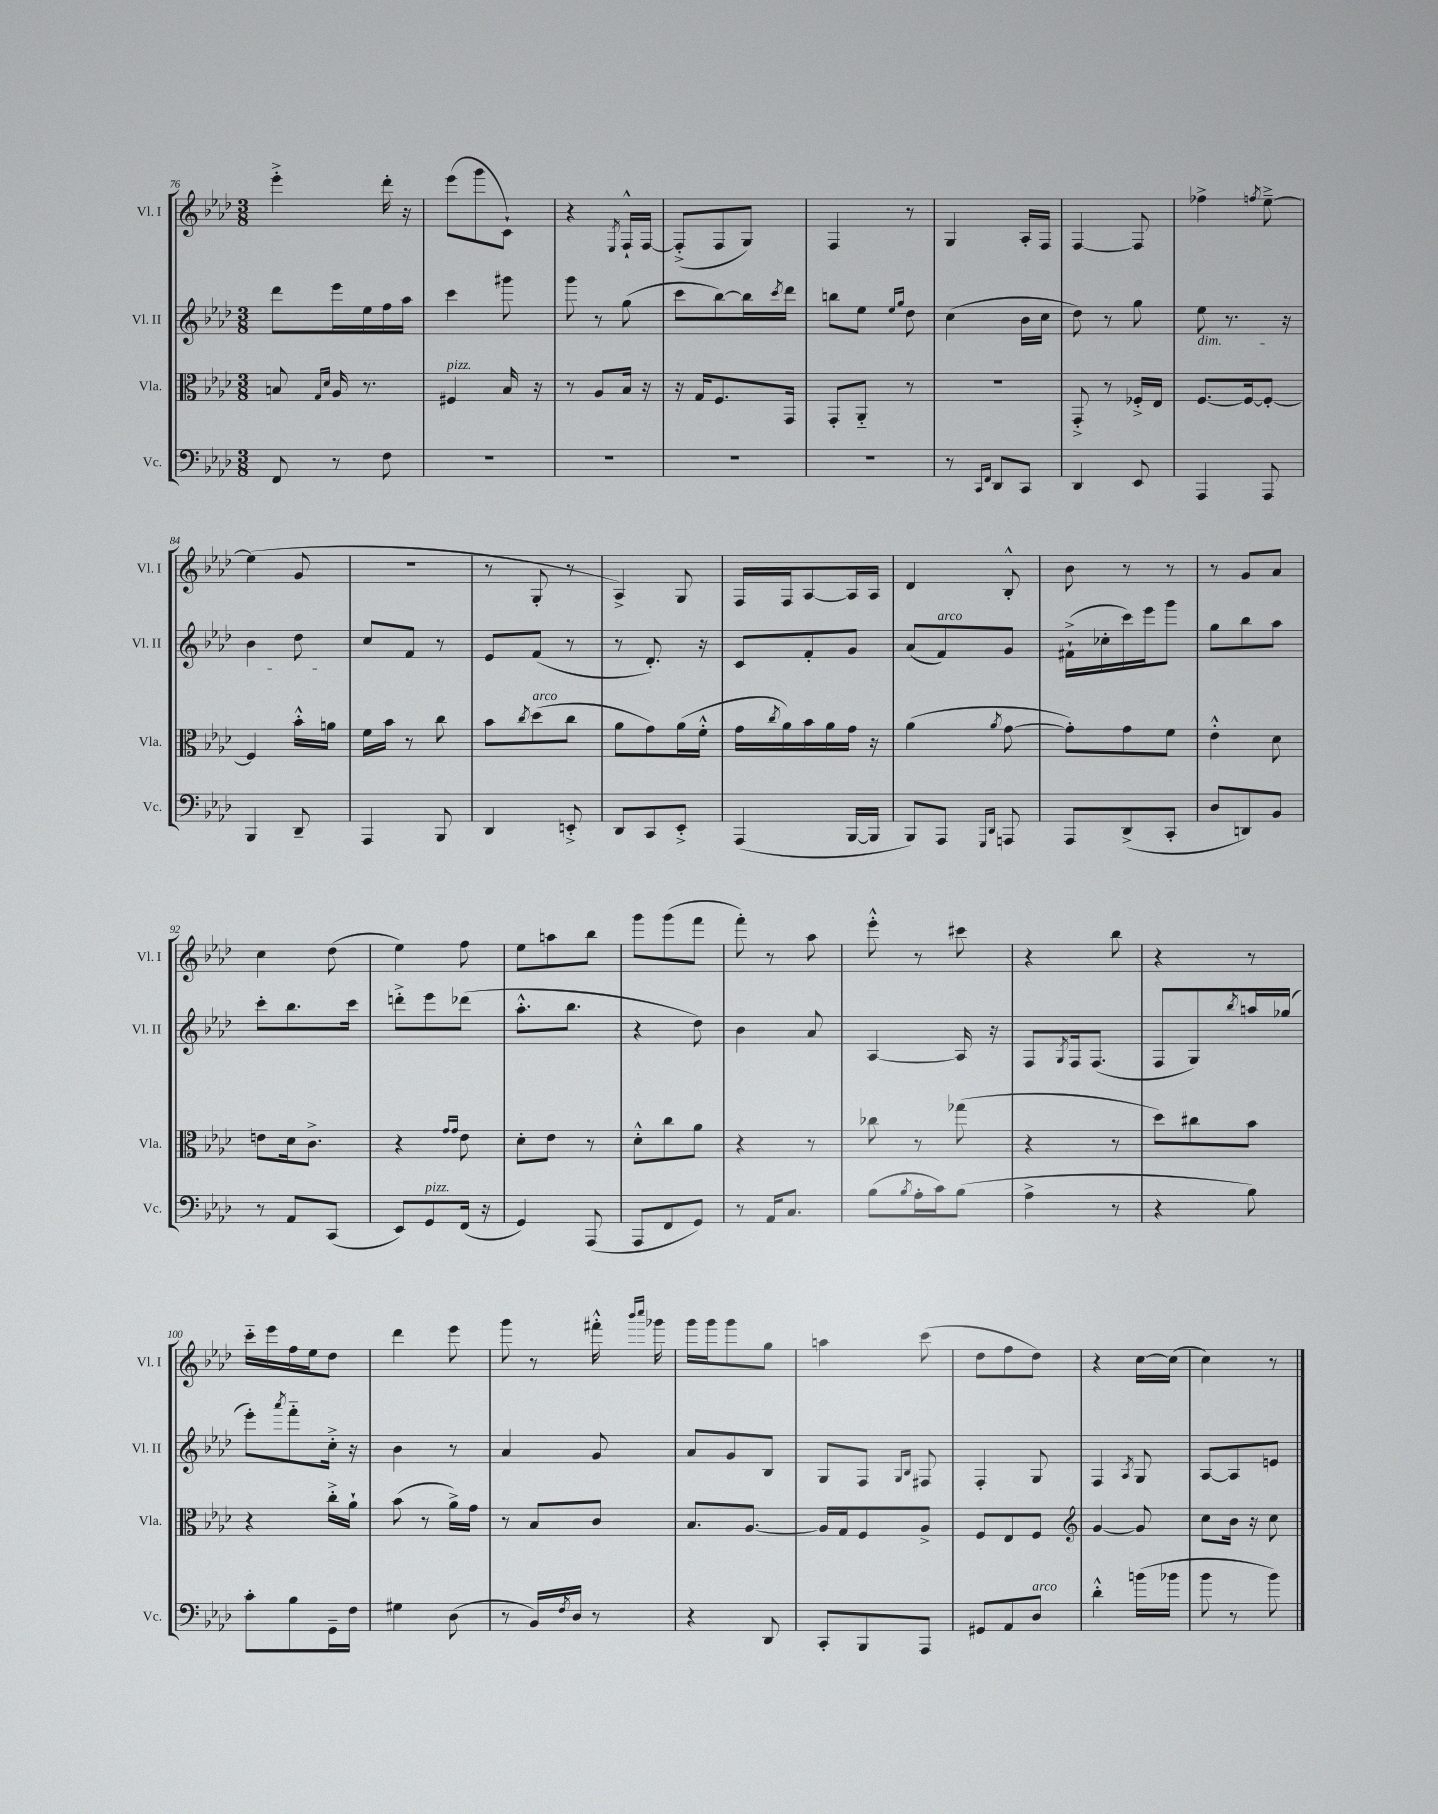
<<
\new StaffGroup <<
\new Staff = "s0" \with { instrumentName = "Vl. I" shortInstrumentName = "Vl. I" } {
    \clef treble \key aes \major \numericTimeSignature \time 3/8
    ees'''4-.-> des'''16-. r16 |
    ees'''8( g'''8 c'8-!) |
    r4 \acciaccatura { ees8 } f16-!-^ f16~ |
    f8-.->( f8 g8) |
    f4 r8 |
    g4 aes16-. f16 |
    f4~ f8 |
    fes''4-> \acciaccatura { f''8 } ees''8~---> |
    ees''4( g'8 |
    R4. |
    r8 g8-. r8 |
    aes4->) g8 |
    f16 f16 aes8~ aes16 aes16 |
    des'4 bes8-.-^ |
    bes'8 r8 r8 |
    r8 g'8 aes'8 |
    c''4 des''8( |
    ees''4) f''8 |
    ees''8 a''8 bes''8 |
    g'''8 g'''8( f'''8 |
    f'''8-.) r8 aes''8 |
    ees'''8-.-^ r8 cis'''8 |
    r4 bes''8 |
    r4 r8 |
    c'''16-_ ees'''16 f''16 ees''16 des''8 |
    des'''4 ees'''8 |
    g'''8 r8 fis'''16-.-^ \grace { bes'''16 c''''16 } ges'''16 |
    g'''16 g'''16 g'''8 g''8 |
    a''4 c'''8( |
    des''8 f''8 des''8) |
    r4 c''16~ c''16( |
    c''4) r8 \bar "|." |
}
\new Staff = "s1" \with { instrumentName = "Vl. II" shortInstrumentName = "Vl. II" } {
    \clef treble \key aes \major \numericTimeSignature \time 3/8
    des'''8 ees'''16 ees''16 f''16 aes''16 |
    c'''4 gis'''8 |
    g'''8 r8 g''8( |
    c'''8 bes''8~) bes''16 \acciaccatura { c'''8 } des'''16 |
    b''8 ees''8 \grace { ees''16 g''16 } des''8 |
    c''4( bes'16 c''16 |
    des''8) r8 g''8 |
    ees''8\dim r8. r16 |
    bes'4 des''8\! |
    c''8 f'8 r8 |
    ees'8 f'8( r8 |
    r8 des'8.-.) r16 |
    c'8 f'8-. g'8 |
    aes'8( f'8^\markup { \italic "arco" }) g'8 |
    fis'16-!->( ces''16-. c'''16) ees'''16 g'''8 |
    g''8 bes''8 aes''8 |
    c'''8-. bes''8. c'''16 |
    d'''8-.-> ees'''8 des'''8( |
    aes''8.-.-^ bes''8. |
    r4 des''8) |
    bes'4 aes'8 |
    aes4~ aes16 r16 |
    f8 \acciaccatura { g8 } f16 f8.( |
    f8 g8) \acciaccatura { bes''8 } a''16 ges''16( |
    ees'''8-.) \acciaccatura { aes'''8 } f'''8-_ c''16-.-> r16 |
    bes'4 r8 |
    aes'4 g'8 |
    aes'8 g'8 bes8 |
    g8 f8 \grace { g16 bes16 } fis8 |
    f4-. g8 |
    f4 \acciaccatura { aes8 } g8 |
    aes8~ aes8 e'8 \bar "|." |
}
\new Staff = "s2" \with { instrumentName = "Vla." shortInstrumentName = "Vla." } {
    \clef alto \key aes \major \numericTimeSignature \time 3/8
    b8 \grace { g16 des'16 } aes16 r8. |
    fis4^\markup { \italic "pizz." } bes16 r16 |
    r8 aes8 bes16 r16 |
    r16 g16 f8. g,16 |
    g,8-. aes,8-_ r8 |
    R4. |
    g,8-.-> r8 fes16-.-> ees16 |
    f8.~ f16~ f8~-. |
    f4 bes'16-.-^ a'16 |
    f'16 bes'16 r8 c''8 |
    bes'8 \acciaccatura { c''8 } des''8^\markup { \italic "arco" }( c''8 |
    aes'8 g'8) aes'16( f'16-.-^ |
    g'16 \acciaccatura { c''8 } aes'16) bes'16 aes'16 g'16 r16 |
    aes'4( \acciaccatura { aes'8 } g'8~ |
    g'8-.) g'8 f'8 |
    ees'4-.-^ des'8 |
    e'8 des'16 c'8.-> |
    r4 \grace { g'16 g'16 } ees'8 |
    des'8-. ees'8 r8 |
    des'8-.-^ c''8 aes'8 |
    r4 r8 |
    ces''8 r8 ges''8( |
    r4 r8 |
    des''8) cis''8 bes'8 |
    r4 c''16-.-> aes'16-! |
    bes'8( r8 aes'16->) g'16 |
    r8 bes8 c'8 |
    bes8. aes8.~ |
    aes16 g16 f8 aes8-> |
    f8 ees8 f8 |
    \clef treble g'4~ g'8 |
    c''8 bes'16 r16 c''8 \bar "|." |
}
\new Staff = "s3" \with { instrumentName = "Vc." shortInstrumentName = "Vc." } {
    \clef bass \key aes \major \numericTimeSignature \time 3/8
    f,8 r8 f8 |
    R4. |
    R4. |
    R4. |
    R4. |
    r8 \grace { c,16 f,16 } des,8 c,8 |
    des,4 ees,8 |
    aes,,4 aes,,8 |
    bes,,4 des,8-- |
    aes,,4 bes,,8 |
    des,4 e,8-.-> |
    des,8 c,8 ees,8-.-> |
    aes,,4( bes,,16~ bes,,16 |
    bes,,8) aes,,8 \grace { g,,16 des,16 } a,,8 |
    aes,,8 des,8->( c,8-. |
    des8 d,8) bes,8 |
    r8 aes,8 c,8( |
    ees,8) g,8^\markup { \italic "pizz." } f,16( r16 |
    g,4) aes,,8( |
    aes,,8 f,8 g,8) |
    r8 aes,16 c8. |
    bes8( \acciaccatura { bes8 } aes16-. c'16) bes8( |
    aes4-> r8 |
    r4 bes8) |
    c'8-. bes8 g,16-- f16 |
    gis4 des8( |
    r8 bes,16) \acciaccatura { f8 } des16 r8 |
    r4 des,8 |
    c,8-. bes,,8 aes,,8 |
    gis,8 aes,8 des8^\markup { \italic "arco" } |
    des'4-.-^ b'16( bes'16 |
    bes'8 r8 bes'8) \bar "|." |
}
>>
>>
\layout { \context { \Score currentBarNumber = #76 } }
